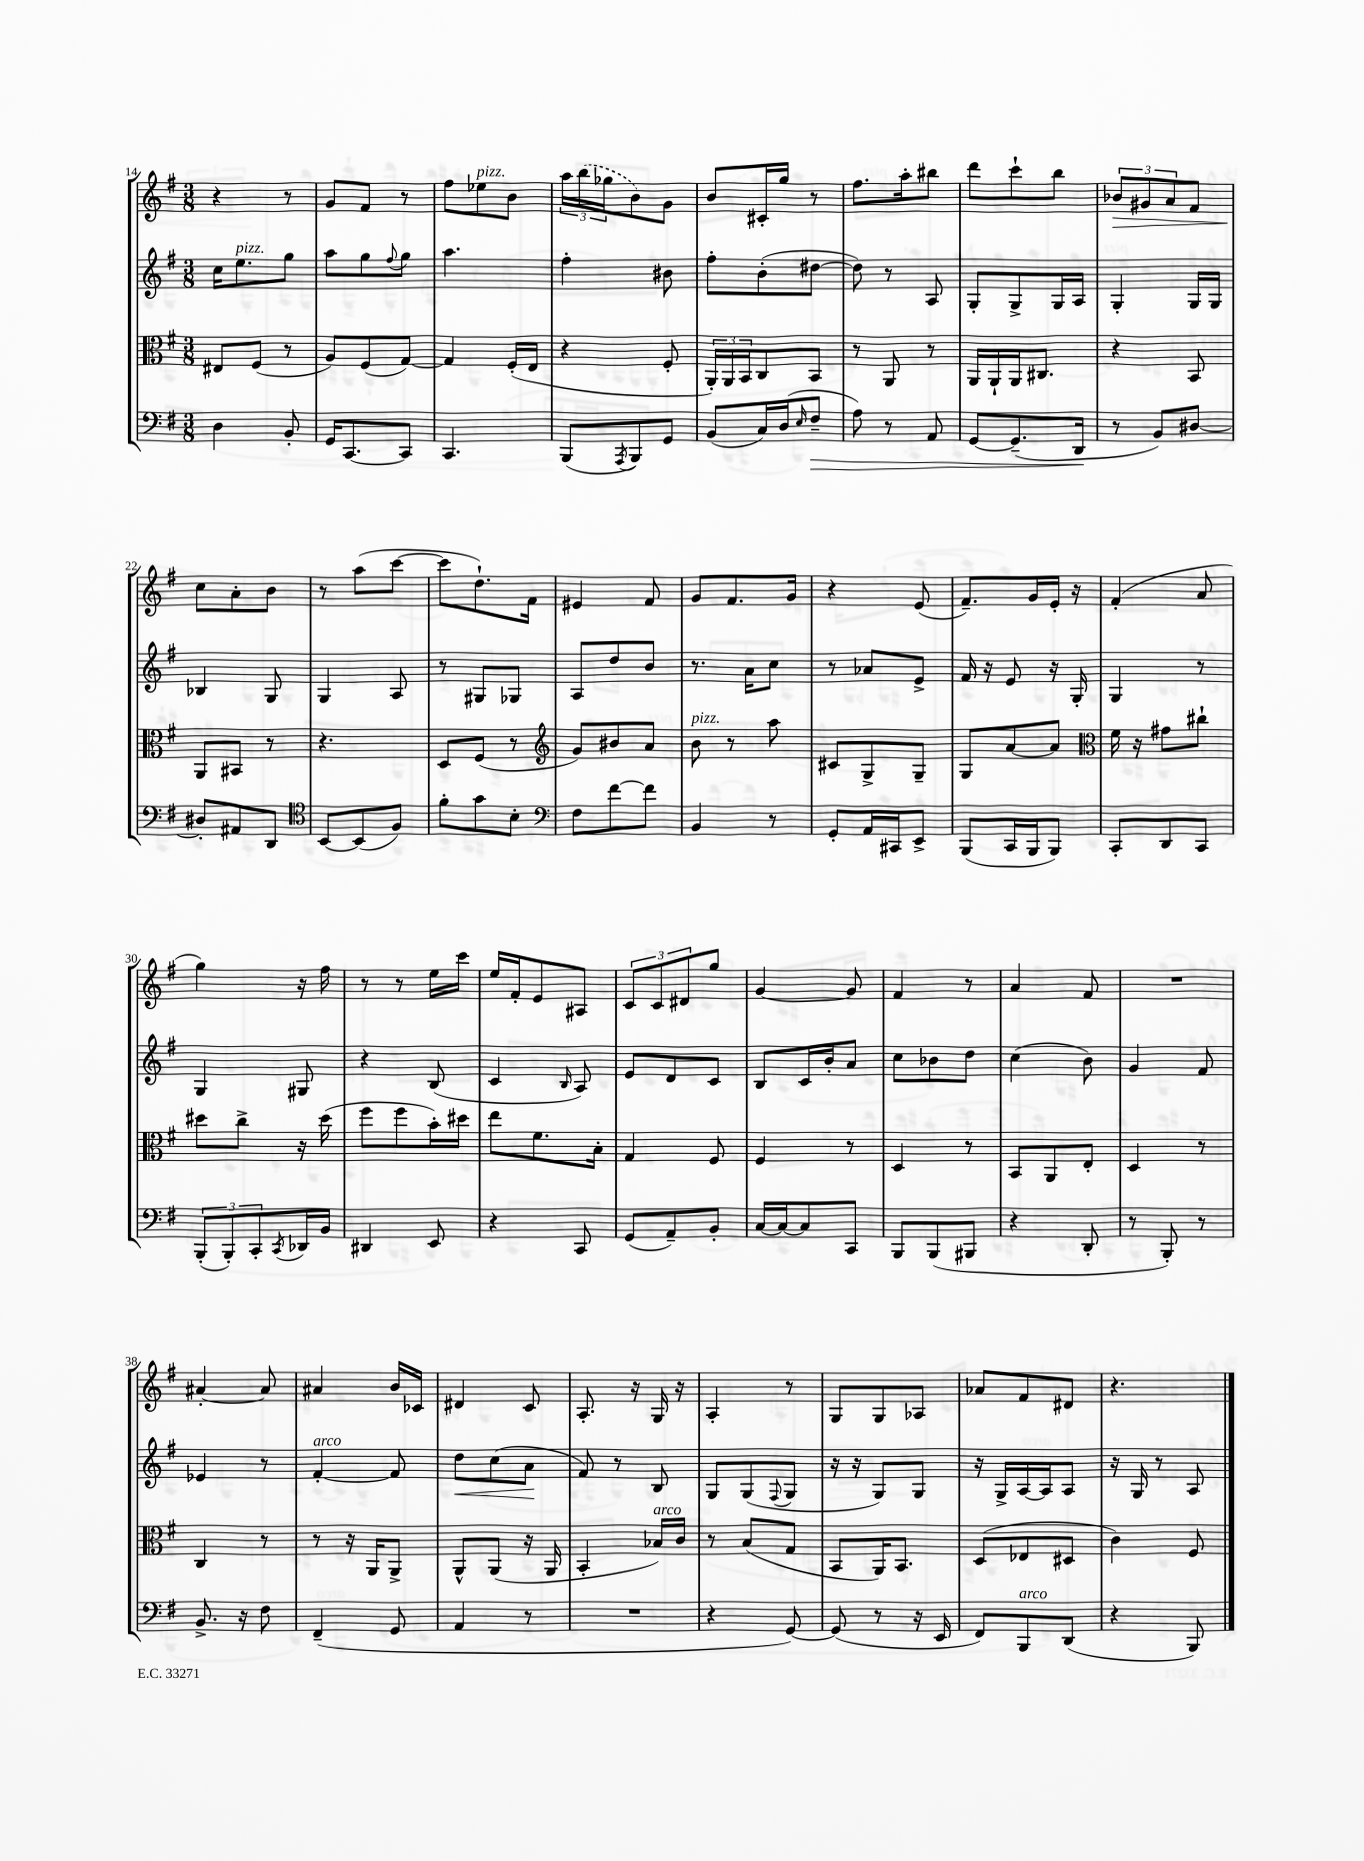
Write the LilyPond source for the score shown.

<<
\new StaffGroup <<
\new Staff = "s0" {
    \clef treble \key g \major \numericTimeSignature \time 3/8
    r4 r8 |
    g'8 fis'8 r8 |
    fis''8 ees''8^\markup { \italic "pizz." } b'8 |
    \tuplet 3/2 { a''16 \once \slurDashed b''16( ges''16 } b'8) g'8 |
    b'8 cis'16-. g''16 r8 |
    fis''8. a''16-. bis''8 |
    d'''8 c'''8-! b''8 |
    \tuplet 3/2 { bes'8\> gis'8 a'8 } fis'8 |
    c''8\! a'8-. b'8 |
    r8 a''8( c'''8~ |
    c'''8 d''8.-!) fis'16 |
    eis'4 fis'8 |
    g'8 fis'8. g'16 |
    r4 e'8( |
    fis'8.--) g'16 e'16-. r16 |
    fis'4-.( a'8 |
    g''4) r16 fis''16 |
    r8 r8 e''16 c'''16 |
    e''16 fis'16-. e'8 ais8 |
    \tuplet 3/2 { c'8 c'8 dis'8 } g''8 |
    g'4~ g'8 |
    fis'4 r8 |
    a'4 fis'8 |
    R4. |
    ais'4~-. ais'8 |
    ais'4 b'16 ces'16 |
    dis'4 c'8 |
    a8.-. r16 g16 r16 |
    a4-. r8 |
    g8 g8 aes8 |
    aes'8 fis'8 dis'8 |
    r4. \bar "|." |
}
\new Staff = "s1" {
    \clef treble \key g \major \numericTimeSignature \time 3/8
    c''16 e''8.^\markup { \italic "pizz." } g''8 |
    a''8 g''8 \appoggiatura { fis''8 } g''8 |
    a''4. |
    fis''4-. bis'8 |
    fis''8-. b'8-.( dis''8~ |
    dis''8) r8 a8 |
    g8-. g8-> g16 a16 |
    g4-. g16 g16 |
    bes4 g8 |
    g4 a8 |
    r8 gis8 ges8 |
    a8 d''8 b'8 |
    r8. a'16 c''8 |
    r8 aes'8 e'8-> |
    fis'16 r16 e'8 r16 g16-. |
    g4 r8 |
    g4 gis8 |
    r4 b8( |
    c'4 \grace { b16 } a8) |
    e'8 d'8 c'8 |
    b8 c'16 b'16-. a'8 |
    c''8 bes'8 d''8 |
    c''4( b'8) |
    g'4 fis'8 |
    ees'4 r8 |
    fis'4~-.^\markup { \italic "arco" } fis'8 |
    d''8\< c''8( a'8\! |
    fis'8) r8 b8 |
    g8 g8( \appoggiatura { fis8 } g8 |
    r16 r16 g8) g8 |
    r16 g16-> a16~ a16 a8 |
    r16 g16 r8 a8 \bar "|." |
}
\new Staff = "s2" {
    \clef alto \key g \major \numericTimeSignature \time 3/8
    eis8 fis8( r8 |
    a8) fis8( g8~) |
    g4 fis16-.( e16 |
    r4 fis8-. |
    \tuplet 3/2 { a,16-.) a,16 b,16 } c8 b,8 |
    r8 a,8 r8 |
    a,16 a,16-! a,16 cis8. |
    r4 b,8 |
    a,8 bis,8 r8 |
    r4. |
    d8 fis8( r8 |
    \clef treble g'8) bis'8 a'8 |
    b'8^\markup { \italic "pizz." } r8 a''8 |
    cis'8 g8-> g8-- |
    g8 a'8~ a'8 |
    \clef alto fis'16 r16 gis'8 cis''8-! |
    dis''8 c''8-> r16 dis''16( |
    fis''8 fis''8 b'16-.) dis''16 |
    e''8 fis'8. b16-. |
    g4 fis8 |
    fis4 r8 |
    d4 r8 |
    b,8 a,8 e8-. |
    d4 r8 |
    c4 r8 |
    r8 r16 a,16 a,8-> |
    a,8-^ a,8( r16 a,16 |
    b,4-. bes16^\markup { \italic "arco" }) c'16 |
    r8 b8( g8 |
    b,8 a,16) b,8. |
    d8( ees8 dis8 |
    c'4) fis8 \bar "|." |
}
\new Staff = "s3" {
    \clef bass \key g \major \numericTimeSignature \time 3/8
    d4 b,8-. |
    g,16 c,8.~ c,8 |
    c,4. |
    b,,8( \acciaccatura { a,,8 } b,,8) g,8 |
    b,8( c16) d16( \grace { e16 } fis8--\> |
    a8) r8 a,8 |
    g,8~ g,8.--( d,16\! |
    r8 b,8) dis8~ |
    dis8-. ais,8 d,8 |
    \clef tenor b,8~ b,8( fis8) |
    fis'8-. g'8 b8-. |
    \clef bass fis8 fis'8~ fis'8 |
    b,4 r8 |
    g,8-. a,16 cis,16 e,8-> |
    b,,8( c,16 b,,16 b,,8) |
    c,8-. d,8 c,8 |
    \tuplet 3/2 { b,,8-.( b,,8-.) c,8-. } \acciaccatura { c,8 } des,16 b,16 |
    dis,4 e,8 |
    r4 c,8 |
    g,8( a,8--) b,8-. |
    c16~ c16~ c8 c,8 |
    b,,8 b,,8( bis,,8 |
    r4 d,8-. |
    r8 b,,8-.) r8 |
    b,8.-> r16 fis8 |
    fis,4--( g,8 |
    a,4 r8 |
    R4. |
    r4 g,8~) |
    g,8( r8 r16 e,16 |
    fis,8) b,,8^\markup { \italic "arco" } d,8( |
    r4 b,,8) \bar "|." |
}
>>
>>
\layout { \context { \Score currentBarNumber = #14 } }
